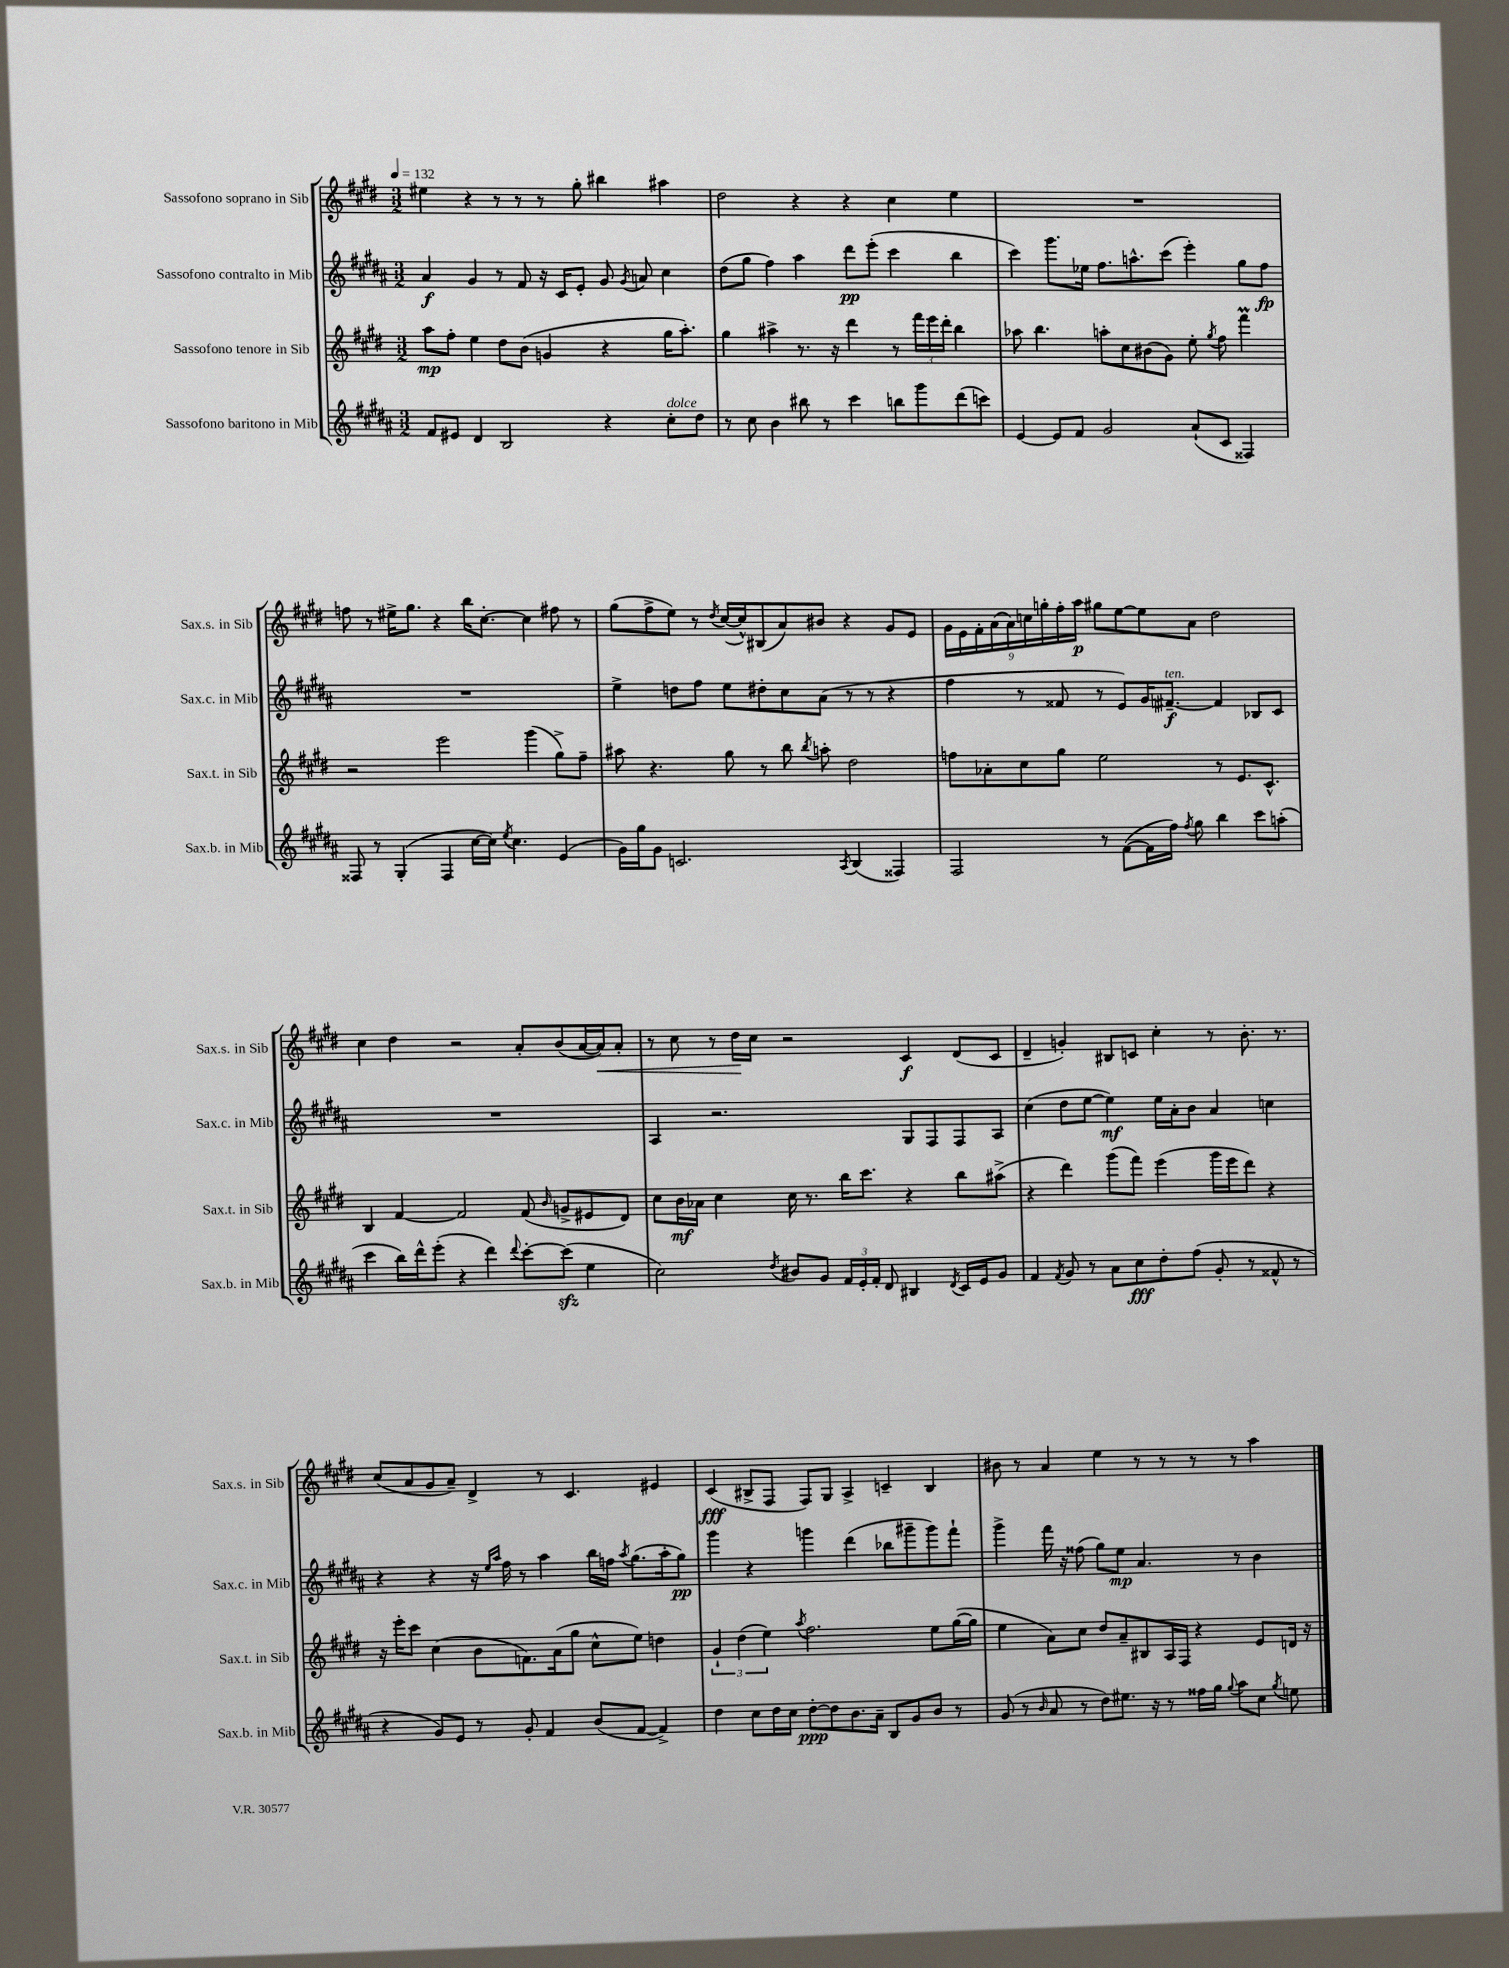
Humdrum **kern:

**kern	**kern	**kern	**kern
*staff4	*staff3	*staff2	*staff1
*clefG2	*clefG2	*clefG2	*clefG2
*k[f#c#g#d#a#]	*k[f#c#g#d#]	*k[f#c#g#d#a#]	*k[f#c#g#d#]
*M3/2	*M3/2	*M3/2	*M3/2
*MM132	*MM132	*MM132	*MM132
8f#	8aa	4a#	4ee#
8e#	8ff#'	.	.
4d#	4ee	4g#	4r
2B	8dd#	8r	8r
.	(8b	8f#	8r
.	4g	16r	8r
.	.	16c#	.
.	.	8e'	8gg#'
4r	4r	8g#	4bb#
.	.	8qg#	.
.	.	8a	.
8cc#'	16gg#	4cc#	4aa#
.	8.aa')	.	.
8dd#	.	.	.
=	=	=	=
8r	4gg#	(8dd#	2dd#
8cc#	.	8gg#	.
4b	4aa#^	4ff#)	.
8bb#	8.r	4aa#	4r
8r	.	.	.
.	16r	.	.
4ccc#	4ddd#	8ddd#	4r
.	.	(8eee'	.
8bb	8r	4ccc#	4cc#
8ggg#	24fff#	.	.
.	24eee	.	.
.	24ddd#'	.	.
(8ddd#	4bb	4bb	4ee
8ccc)	.	.	.
=	=	=	=
[4e	8aa-	4ccc#)	1.r
.	4.bb	.	.
8e]	.	8.ggg#	.
8f#	.	.	.
.	.	16ee-	.
2g#	8aa'	8.ff#	.
.	8cc#	.	.
.	.	8.aa^^	.
.	(8b#	.	.
.	8g#)	(8ccc#	.
(8a#`	8ee'	4eee')	.
.	8qgg#	.	.
8c#	8ff#	.	.
4F##)	4fff#	8gg#	.
.	.	8ff#	.
=	=	=	=
8F##	2r	1.r	8ff
8r	.	.	8r
(4G#'	.	.	16ee#^
.	.	.	8.gg#
4F##	2eee	.	4r
[16cc#	.	.	16bb
16cc#])	.	.	[8.cc#'
8qee	.	.	.
4.cc#	.	.	.
.	(4ggg#	.	4cc#]
(4e	8gg#^)	.	8ff#
.	8ff#~	.	8r
=	=	=	=
16g#)	8aa#	4ee^	(8gg#
16gg#	.	.	.
8g#	4.r	.	8ff#^
2.c	.	8dd	8ee)
.	.	8ff#	8r
.	.	.	8qdd#
.	8gg#	8ee	([16cc#
.	.	.	16cc#^^])
.	8r	8dd#'	(8B#
.	8bb	8cc#	8a)
.	8qbb	.	.
.	8aa'	(8a#	8b#
8qA#	.	.	.
(4B	2dd#	8r	4r
.	.	8r	.
4F##)	.	4r	8g#
.	.	.	8e
=	=	=	=
2F#	8ff	4ff#	18g#
.	.	.	18e
.	.	.	18f#'
.	8a-'	.	.
.	.	.	(18a
.	.	.	18a)
.	8cc#	8r	.
.	.	.	18cc
.	.	.	18gg'
.	8gg#	8f##	.
.	.	.	18ff#'
.	.	.	18aa
8r	2ee	8r	8gg#
([8f#	.	8e)	[8ee
16f#]	.	16g#	8ee]
16ff#)	.	[8.f#~	.
8qff#	.	.	.
8gg#	.	.	8a
4bb	8r	4f#]	2dd#
.	8.e	.	.
8ccc#	.	8B-	.
.	8.c#^^	.	.
(8aa'	.	8c#	.
=	=	=	=
4ccc#	4B	1.r	4cc#
16bb)	[4f#	.	4dd#
16ddd#^^	.	.	.
(8eee'	.	.	.
4r	2f#]	.	2r
4ddd#)	.	.	.
8qqddd#	.	.	.
[8ccc#'	(8f#	.	8a'
.	16qqb	.	.
(8ccc#]	8g^	.	(8b
4ee	8e#	.	[16a
.	.	.	16a])
.	8d#)	.	8a'
=	=	=	=
2cc#)	8cc#	4A#	8r
.	16b	.	8cc#
.	16a-	.	.
.	4cc#	2.r	8r
.	.	.	16dd#
.	.	.	16cc#
8qdd#	.	.	.
8b#	16cc#	.	2r
.	8.r	.	.
8g#	.	.	.
24f#	16bb	.	.
24e'	.	.	.
.	8.ccc#	.	.
24f#'	.	.	.
8d#	.	.	.
4B#	4r	8G#	4c#
.	.	8F#	.
8qd#	.	.	.
16c#	8bb	8F#	(8d#
16e	.	.	.
8g#	(8aa#^	8A#	8c#
=	=	=	=
4f#	4r	(4cc#	4d#~
8qf#	.	.	.
8g#	4ddd#)	8dd#	4g')
8r	.	[8ee	.
8a#	(8ggg#	4ee])	8B#
8cc#	8fff#)	.	8c
8dd#'	(4eee	16ee	4cc#'
.	.	16a#'	.
(8ff#	.	8b	.
8g#'	16ggg#	4a#	8r
.	16eee	.	.
8r	8ddd#)	.	8.b'
8f##^^	4r	4cc	.
.	.	.	8.r
8r	.	.	.
=	=	=	=
4r	16r	4r	(8cc#
.	16eee'	.	.
.	8ccc#	.	8a
8g#)	(4cc#	4r	8g#
8e	.	.	8a~)
8r	8b	16r	4d#^
.	.	16qqee	.
.	.	16qqaa#	.
.	.	16ff#	.
8g#'	8.f)	8r	.
4f#	.	4aa#	8r
.	(16a	.	.
.	8gg#	.	4.c#
(8b	8cc#^^	16bb	.
.	.	16ff	.
.	.	8qaa#	.
[8f#	8ee)	(8.gg#	.
4f#^])	4dd	.	4e#
.	.	16aa#'	.
.	.	8gg#)	.
=	=	=	=
4dd#	6g#`	4ggg#	(4c#
.	(6dd#	.	.
8cc#	.	4r	8B#^
.	6ee)	.	.
16dd#	.	.	8F#
16cc#	.	.	.
.	8qaa	.	.
[8dd#'	2.ff#	4ggg	8F#)
8dd#]	.	.	8G#
8.b	.	(4ddd#	4A^
16a#~	.	.	.
8B	.	8bb-	4c~
8g#	.	8ggg#~	.
8b	8ee	8ggg#)	4B#
8r	([16gg#	8fff#`	.
.	16gg#]	.	.
=	=	=	=
(8g#	4ee	4ggg#^	8b#
8r	.	.	8r
16qqb	.	.	.
8a#	8a)	16fff#	4a
.	.	16r	.
8r	8cc#	(8ff##	.
8dd#)	8dd#	8gg#)	4ee
8.ee#	8a~	8ee	.
.	8B#	4.a#	8r
16r	.	.	.
8r	16A	.	8r
.	16F#	.	.
16ff##	4r	.	8r
16gg#	.	.	.
8qqgg#	.	.	.
8aa#	.	8r	8r
8cc#	8e	4b	4aa
8qgg#	.	.	.
8ee	16d	.	.
.	16r	.	.
==	==	==	==
*-	*-	*-	*-
